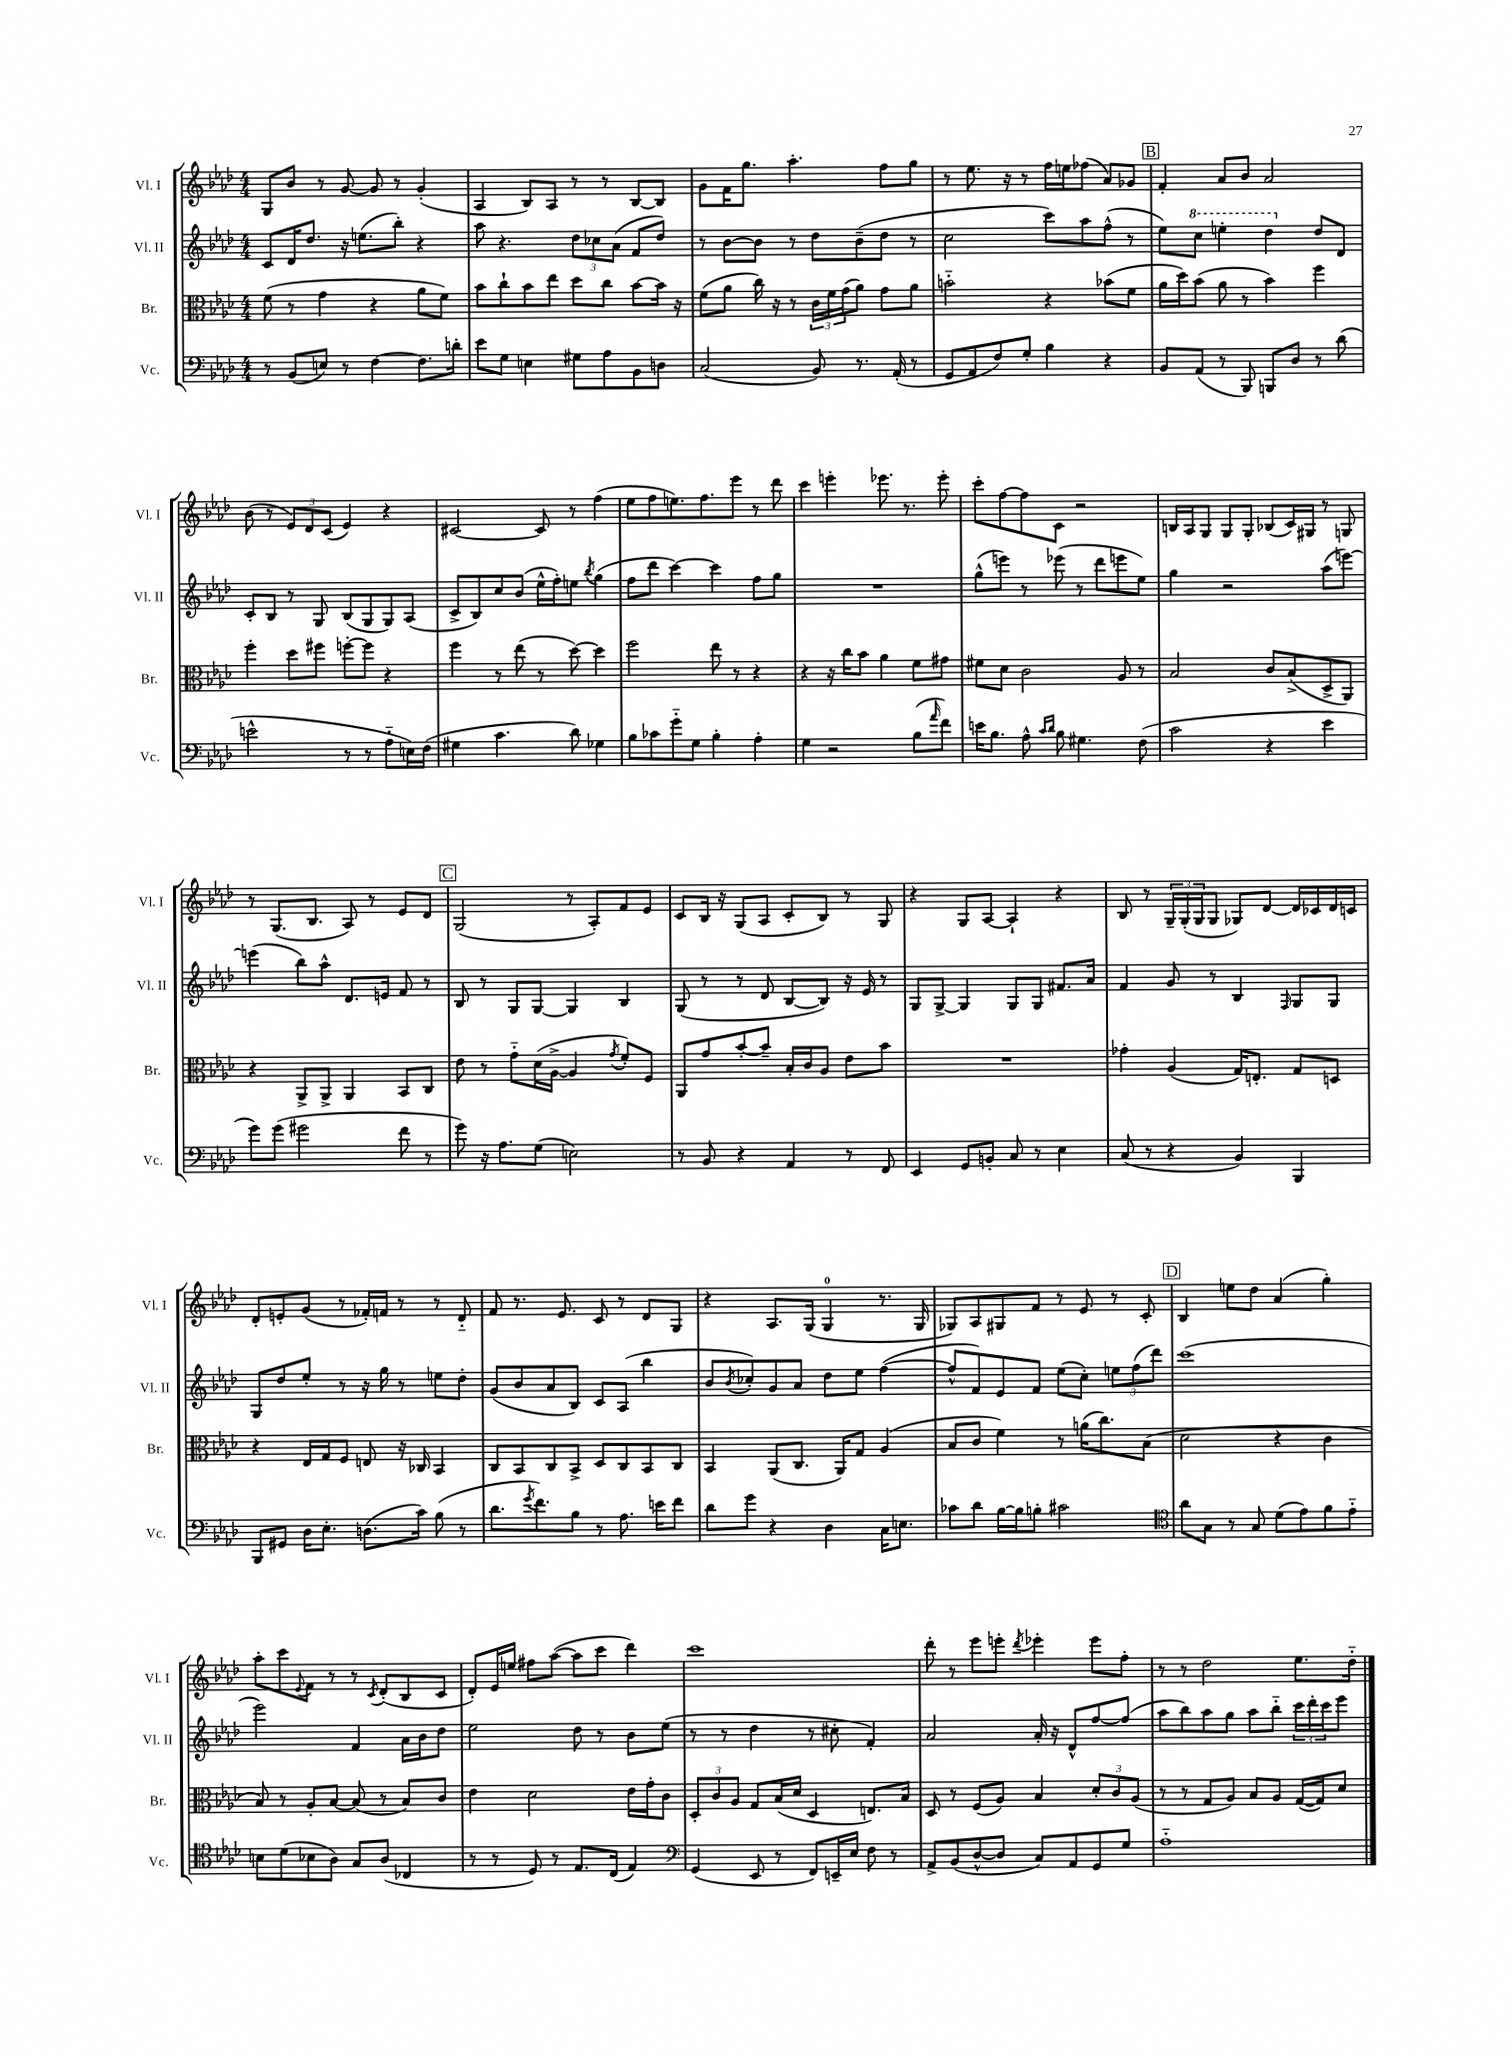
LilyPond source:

<<
\new StaffGroup <<
\new Staff = "s0" \with { instrumentName = "Vl. I" shortInstrumentName = "Vl. I" } {
    \clef treble \key aes \major \numericTimeSignature \time 4/4
    g8 bes'8 r8 g'8~ g'8 r8 g'4-.( |
    aes4 bes8) aes8 r8 r8 bes8~ bes8 |
    g'8 f'16 g''8. aes''4.-. f''8 g''8 |
    r8 ees''8. r16 r8 f''16 e''16 fes''8( aes'8) ges'8 |
    \mark \markup { \box "B" } f'4-. aes'8 bes'8 aes'2 |
    bes'8( r8 \tuplet 3/2 { ees'8) des'8 c'8( } ees'4) r4 |
    cis'2~ cis'8 r8 f''4( |
    ees''8 f''8 e''8.) f''8. ees'''8 r8 des'''8 |
    c'''4 e'''4-. ees'''8. r8. ees'''8-. |
    c'''8-. f''8~ f''8 c'8 r2 |
    b16 aes16 g8 g8 g8-. bes8( c'16) gis16 r8 g8 |
    r8 g8.( bes8. aes8) r8 ees'8 des'8 |
    \mark \markup { \box "C" } g2( r8 aes8-.) f'8 ees'8 |
    c'8 bes16 r16 g8( aes8 c'8-. bes8) r8 g8 |
    r4 g8 aes8~ aes4-! r4 |
    bes8 r8 \tuplet 3/2 { g16-- g16-.( g16 } g8 ges8) des'8~ des'16 ces'16 des'16 c'16 |
    des'8-. e'8-. g'8( r8 fes'16-.) f'16 r8 r8 des'8-_ |
    f'8 r8. ees'8. c'8 r8 des'8 g8 |
    r4 aes8. g16( g4-0 r8. g16 |
    ges8) aes8 gis8 f'8 r8 ees'8 r8 c'8-. |
    \mark \markup { \box "D" } bes4 e''8 des''8 aes'4( g''4-.) |
    aes''8-. c'''8 \appoggiatura { ees'8 } f'8 r8 r8 \acciaccatura { c'8 } des'8-.( bes8 c'8 |
    des'8-.) ees'16 e''16 fis''8 aes''8~( aes''8 c'''8 des'''4) |
    c'''1 |
    des'''8-. r8 ees'''8 e'''8-. \acciaccatura { des'''8 } ees'''4-. ees'''8 f''8-. |
    r8 r8 des''2 ees''8. des''16-_ \bar "|." |
}
\new Staff = "s1" \with { instrumentName = "Vl. II" shortInstrumentName = "Vl. II" } {
    \clef treble \key aes \major \numericTimeSignature \time 4/4
    c'8 des'16 des''8. r16 e''8.( bes''8-.) r4 |
    aes''8 r4. \tuplet 3/2 { des''8 ces''8 aes'8( } f'8 des''8) |
    r8 bes'8~ bes'8 r8 des''8 bes'8--( des''8 r8 |
    c''2 c'''8) aes''8 f''8-^( r8 |
    \mark \markup { \box "B" } ees''8) \ottava #1 c'''8 e'''4-. des'''4 \ottava #0 des''8 des'8 |
    c'8-. bes8 r8 g8 bes8( g8 g8) aes8( |
    c'8-> bes8) c''8 bes'8( ees''16-^ f''16-.) e''8 \acciaccatura { bes''8 } g''4( |
    f''8 des'''8 c'''4~) c'''4 f''8 g''8 |
    R1 |
    g''8-^( e'''8) r8 ees'''8( r8 des'''8 e'''8 ees''8) |
    g''4 r2 aes''8( e'''8~) |
    e'''4( bes''8) aes''8-^ des'8. e'16 f'8 r8 |
    \mark \markup { \box "C" } bes8 r8 g8 g8~ g4 bes4 |
    g8( r8 r8 des'8 bes8~ bes8) r16 ees'16 r8 |
    g8 g8~-> g4 g8 g8 fis'8. aes'16 |
    f'4 g'8 r8 bes4 \grace { f16 } g8 g8 |
    g8 des''8 ees''8-. r8 r16 g''16 r8 e''8 des''8-. |
    g'8( bes'8 aes'8 bes8) c'8 aes8( bes''4 |
    bes'8 \acciaccatura { bes'8 } ces''8-.) g'8 aes'8 des''8 ees''8 f''4~( |
    f''8-^ f'8) ees'8 f'8 ees''8( c''8-.) \tuplet 3/2 { e''8 f''8( des'''8) } |
    \mark \markup { \box "D" } c'''1( |
    ees'''2) f'4 aes'16 bes'16 des''8 |
    ees''2 des''8 r8 bes'8 ees''8( |
    r8 r8 des''4 r8 cis''8-. f'4-.) |
    aes'2 aes'16-. r16 des'8-^ f''8~ f''8( |
    aes''8 bes''8) aes''8 g''8 aes''8 bes''8-_ \tuplet 3/2 { c'''16 des'''16-. c'''16 } ees'''8 \bar "|." |
}
\new Staff = "s2" \with { instrumentName = "Br." shortInstrumentName = "Br." } {
    \clef alto \key aes \major \numericTimeSignature \time 4/4
    f'8( r8 g'4 r4 aes'8 f'8) |
    bes'8 c''8-! bes'8 ees''8 des''8 c''8 bes'8~ bes'16 r16 |
    f'8( aes'8 c''16) r16 r8 \tuplet 3/2 { c'16 f'16 g'16( } aes'8) g'8 aes'8 |
    b'2-_ r4 bes'8( f'8 |
    \mark \markup { \box "B" } aes'16 des''16) bes'8( aes'8 r8 bes'4) f''4 |
    f''4-. des''8 fis''8 f''8~-. f''8 r4 |
    f''4 r8 ees''8( r8 des''8~) des''4 |
    f''2 ees''8 r8 r4 |
    r4 r16 c''16 bes'8 aes'4 f'8 gis'8 |
    fis'8 des'8 c'2 aes8 r8 |
    bes2 c'8 bes8->( des8-> aes,8) |
    r4 aes,8-> aes,8-> aes,4 bes,8 c8 |
    \mark \markup { \box "C" } ees'8 r8 g'8-_ des'16( aes16~-> aes4 \acciaccatura { g'8 } f'8-.) f8 |
    aes,8 g'8 bes'8~-. bes'8-- bes16-. c'16 aes8 ees'8 bes'8 |
    R1 |
    ges'4-. aes4( g16) e8.-. g8 d8 |
    r4 ees16 g16 f8 e8 r16 ces16 bes,4 |
    c8 bes,8 c8 bes,8-> des8 c8 bes,8 c8 |
    bes,4 aes,8( c8. aes,16) g8 aes4( |
    bes8 c'8 f'4) r8 a'16( c''8.) bes8( |
    \mark \markup { \box "D" } des'2 r4 c'4 |
    bes8) r8 aes8-. bes8~ bes8( r8 bes8) c'8 |
    ees'4 des'2 ees'16 g'16-. c'8 |
    \tuplet 3/2 { des8-. c'8 aes8 } g8 bes16( des'16 des4 e8.) bes16 |
    des8 r8 f8( aes8) bes4 \tuplet 3/2 { des'8-. c'8 aes8( } |
    r8 r8 g8 aes8) bes8 aes8 g16~( g16) des'8 \bar "|." |
}
\new Staff = "s3" \with { instrumentName = "Vc." shortInstrumentName = "Vc." } {
    \clef bass \key aes \major \numericTimeSignature \time 4/4
    r8 bes,8( e8) r8 f4~ f8. d'16-. |
    ees'8 g8 e4 gis8 aes8 bes,8 d8 |
    c2( bes,8) r8. aes,16-.( r8 |
    g,8 aes,8 f8) g8-. bes4 r4 |
    \mark \markup { \box "B" } bes,8 aes,8( r8 bes,,8) b,,8 des8 r8 des'8( |
    e'2-^ r8 r8 aes8-_ e16) f16( |
    gis4 c'4. des'8) ges4 |
    bes8 ces'8 g'8-_ g8 bes4-. aes4-. |
    g4 r2 bes8( \grace { aes'16 } f'8) |
    e'16 bes8. aes8-^ \grace { c'16 des'16 } bes8 gis4. f8( |
    c'2 r4 ees'4 |
    g'8) g'8( gis'2 f'8 r8 |
    \mark \markup { \box "C" } g'8) r16 aes8. g8( e2) |
    r8 bes,8 r4 aes,4 r8 f,8 |
    ees,4 g,8 b,8-. c8 r8 ees4 |
    c8( r8 r4 bes,4) bes,,4 |
    bes,,8 gis,8 des16 ees8.-. d8.( c'16) bes8( r8 |
    des'8. \acciaccatura { g'8 } f'8.) bes8 r8 aes8. e'16 f'8 |
    des'8 g'8 r4 des4 c16 e8. |
    ces'8 des'8 bes16~ bes16 b8-. cis'2 |
    \mark \markup { \box "D" } \clef tenor aes'8 g8 r8 g8 des'8( ees'8) f'8 ees'8-_ |
    b8 des'8( bes8 aes8) g8 aes8( ces4 |
    r8 r8 des8) r8 ees8. c16( ees4) |
    \clef bass g,4( ees,8 r8 f,8) e,16-- ees16 f8 r8 |
    aes,8-> bes,8( des8~-^ des8 c8) aes,8 g,8 g8 |
    aes1-_ \bar "|." |
}
>>
>>
\layout { \context { \Score \remove "Bar_number_engraver" } }
